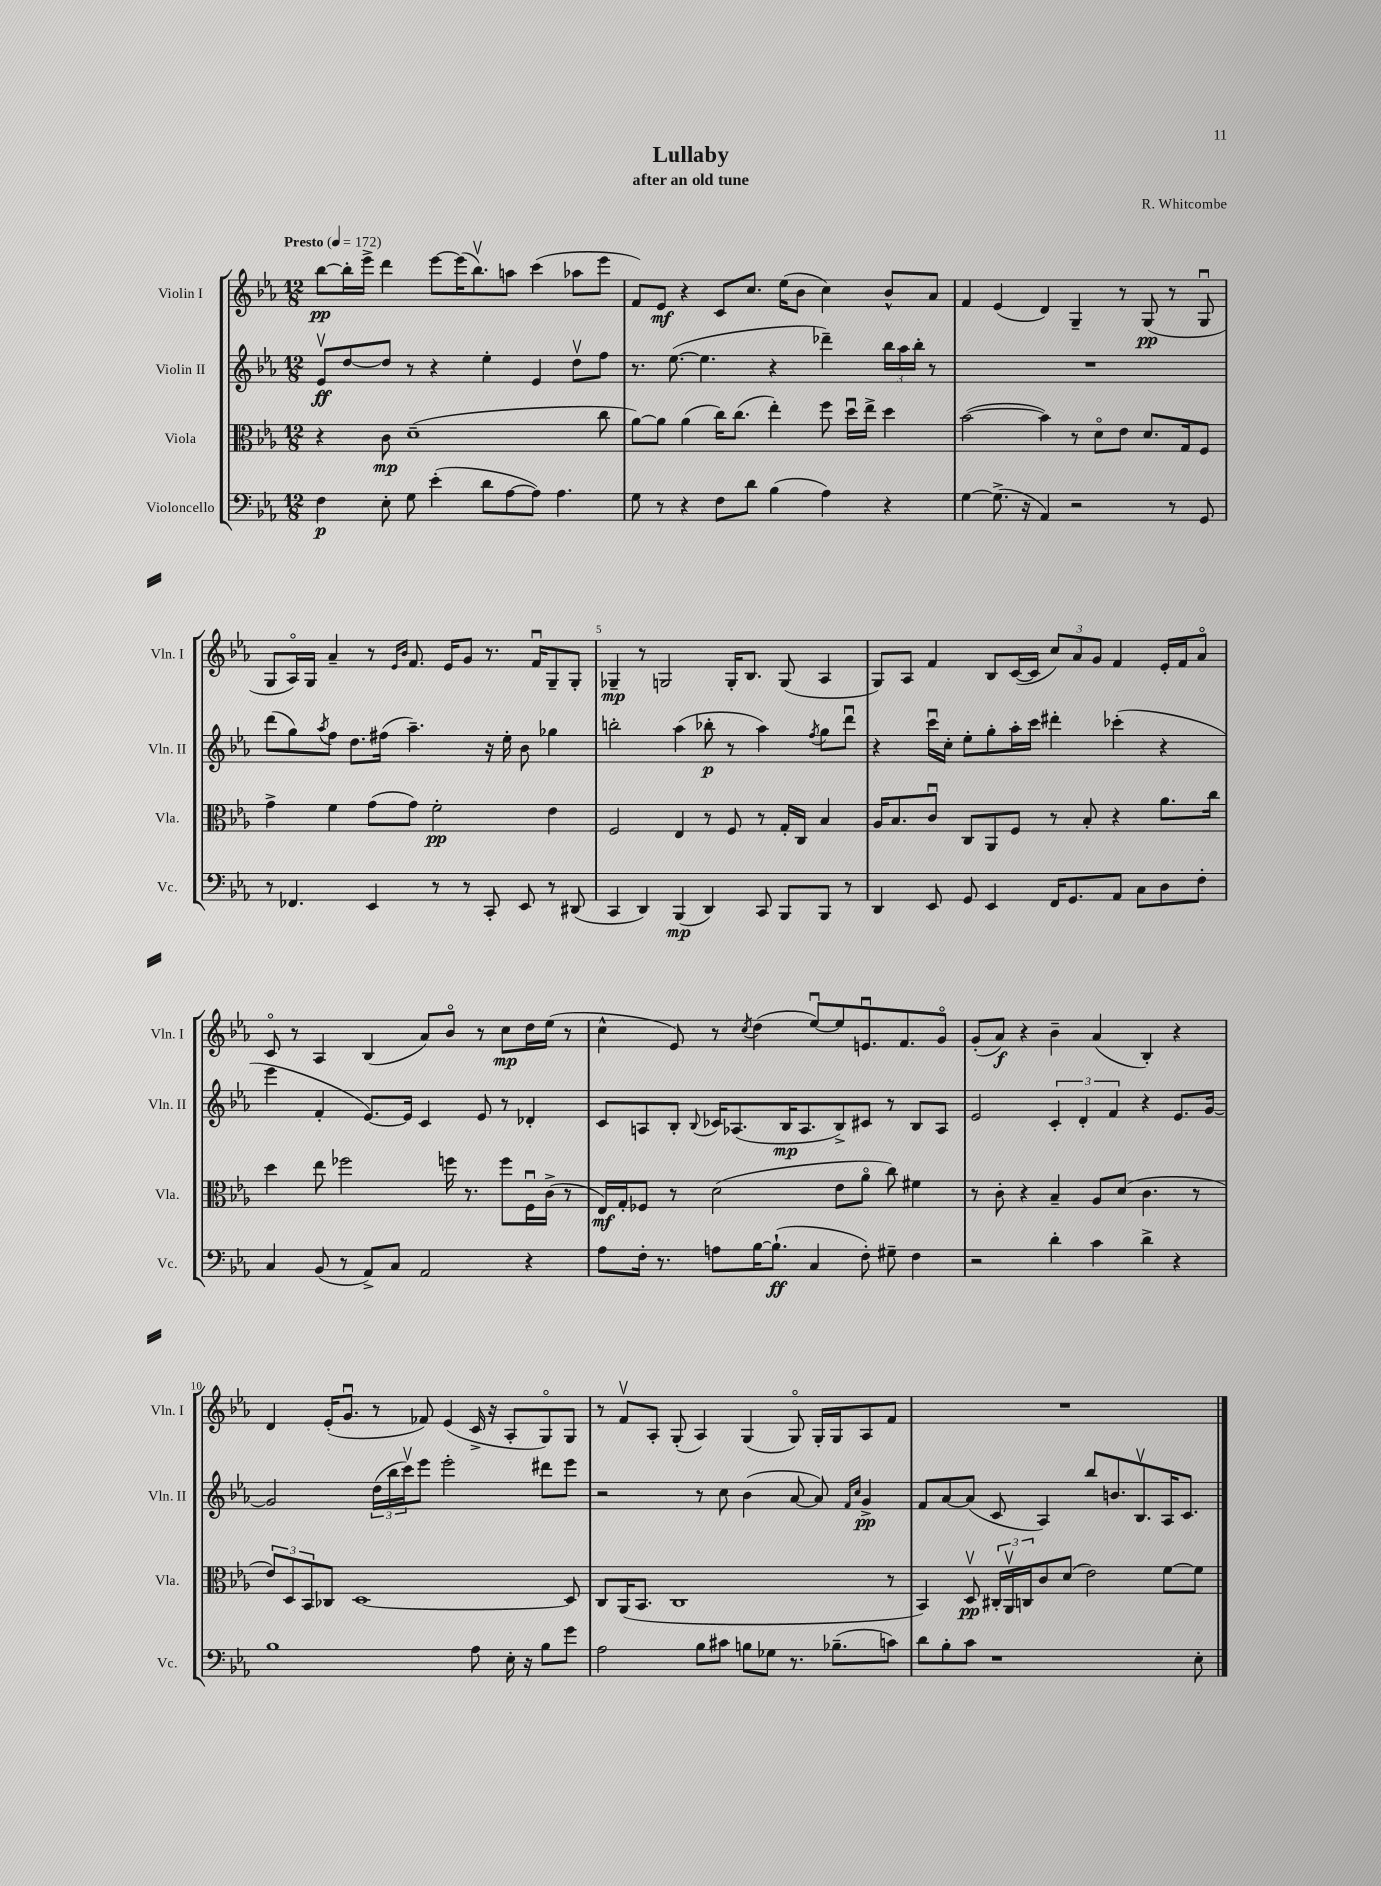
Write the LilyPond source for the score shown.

\header { title = "Lullaby" composer = "R. Whitcombe" subtitle = "after an old tune" }
<<
\new StaffGroup <<
\new Staff = "s0" \with { instrumentName = "Violin I" shortInstrumentName = "Vln. I" } {
    \clef treble \key ees \major \numericTimeSignature \time 12/8 \tempo "Presto" 4 = 172
    bes''8~\pp bes''16-. ees'''16-> d'''4 ees'''8~ ees'''16( bes''8.\upbow) a''8 c'''4( aes''8 ees'''8 |
    f'8) ees'8\mf r4 c'8 c''8. ees''16( bes'8 c''4) bes'8-^ aes'8 |
    f'4 ees'4( d'4) g4-- r8 g8\pp( r8 g8\downbow |
    g8 aes16\flageolet) g16 aes'4-- r8 \grace { ees'16 bes'16 } f'8. ees'16 g'8 r8. f'16\downbow g8-- g8-. |
    ges4--\mp r8 g2 g16-. bes8. g8( aes4 |
    g8) aes8 f'4 bes8 c'16~( c'16 \tuplet 3/2 { c''8) aes'8 g'8 } f'4 ees'16-. f'16 aes'8\flageolet |
    c'8\flageolet r8 aes4 bes4( aes'8) bes'8\flageolet r8 c''8\mp d''16 ees''16( r8 |
    c''4-^ ees'8) r8 \acciaccatura { c''8 } d''4( ees''8~\downbow) ees''8 e'8.\downbow f'8. g'8\flageolet |
    g'8-.( aes'8\f) r4 bes'4-- aes'4( bes4-.) r4 |
    d'4 ees'16-.( g'8.\downbow r8 fes'8) ees'4( c'16-> r16 aes8-. g8\flageolet) g8 |
    r8 f'8\upbow aes8-. g8-.( aes4) g4( g8\flageolet) g16-. g16 aes8 f'8 |
    R1. \bar "|." |
}
\new Staff = "s1" \with { instrumentName = "Violin II" shortInstrumentName = "Vln. II" } {
    \clef treble \key ees \major \numericTimeSignature \time 12/8
    ees'8\upbow\ff d''8~ d''8 r8 r4 ees''4-. ees'4 d''8\upbow f''8 |
    r8. ees''8.~( ees''4. r4 des'''4--) \tuplet 3/2 { bes''16 aes''16 bes''16-. } r8 |
    R1. |
    d'''8( g''8) \acciaccatura { aes''8 } f''8 d''8. fis''16( aes''4.--) r16 ees''16-. bes'8 ges''4 |
    b''2-. aes''4( bes''8-.\p r8 aes''4) \acciaccatura { f''8 } g''8 d'''8\downbow |
    r4 c'''16\downbow c''16-. ees''8-. g''8-. aes''16-. c'''16 dis'''4-. ces'''4-.( r4 |
    ees'''4 f'4-. ees'8.~) ees'16 c'4 ees'8 r8 des'4-. |
    c'8 a8 bes8-. \appoggiatura { bes8 } ces'16 aes8.( bes16\mp aes8. bes8->) cis'8 r8 bes8 aes8 |
    ees'2 \tuplet 3/2 { c'4-. d'4-. f'4 } r4 ees'8. g'16~ |
    g'2 \tuplet 3/2 { d''16( bes''16 c'''16\upbow) } ees'''8 ees'''2-. dis'''8 ees'''8 |
    r2 r8 c''8 bes'4( aes'8~ aes'8) \grace { f'16 c''16 } g'4->\pp |
    f'8 aes'8~ aes'8( c'8 aes4) bes''8 b'8. bes8.\upbow aes16 c'8. \bar "|." |
}
\new Staff = "s2" \with { instrumentName = "Viola" shortInstrumentName = "Vla." } {
    \clef alto \key ees \major \numericTimeSignature \time 12/8
    r4 c'8\mp d'1--( c''8 |
    aes'8~) aes'8 aes'4( c''16) c''8.( ees''4-.) f''8 d''16\downbow ees''16-> d''4 |
    bes'2~( bes'4) r8 d'8\flageolet ees'8 d'8. g16 f8 |
    g'4-> f'4 g'8( g'8) f'2-.\pp ees'4 |
    f2 ees4 r8 f8 r8 g16-. c16 bes4 |
    aes16 bes8. c'8\downbow c8 aes,8 f8 r8 bes8-. r4 aes'8. c''16 |
    d''4 ees''8 fes''2 f''16 r8. f''8 f16\downbow c'16->( r8 |
    ees16\mf) g16-. fes8 r8 d'2( ees'8 aes'8\flageolet c''8) fis'4 |
    r8 c'8-. r4 bes4-- aes8 d'8( c'4. r8 |
    \tuplet 3/2 { ees'8) d8 bes,8 } ces8 d1~ d8 |
    c8 aes,16( bes,8. c1 r8 |
    bes,4) d8\upbow\pp \tuplet 3/2 { cis16-. aes,16\upbow c16 } c'8 d'8( ees'2) f'8~ f'8 \bar "|." |
}
\new Staff = "s3" \with { instrumentName = "Violoncello" shortInstrumentName = "Vc." } {
    \clef bass \key ees \major \numericTimeSignature \time 12/8
    f4\p ees8-. g8 ees'4-.( d'8 aes8~ aes8) aes4. |
    g8 r8 r4 f8 d'8 bes4( aes4) r4 |
    g4~ g8.->( r16 aes,4) r2 r8 g,8 |
    r8 fes,4. ees,4 r8 r8 c,8-. ees,8 r8 dis,8( |
    c,4 d,4) bes,,4\mp( d,4) c,8 bes,,8 bes,,8 r8 |
    d,4 ees,8 g,8 ees,4 f,16 g,8. aes,8 c8 d8 f8-. |
    c4 bes,8( r8 aes,8->) c8 aes,2 r4 |
    aes8 f16-. r8. a8 bes16~ bes8.-!\ff( c4 f8-.) gis8-- f4 |
    r2 d'4-. c'4 d'4-> r4 |
    bes1 aes8 ees16-. r16 bes8 g'8 |
    aes2 bes8 cis'8 b8 ges8 r8. bes8.--( c'8) |
    d'8 bes8-. c'8 r1 ees8-. \bar "|." |
}
>>
>>
\layout { \context { \Score \override BarNumber.break-visibility = ##(#f #t #t) barNumberVisibility = #(every-nth-bar-number-visible 5) } }
